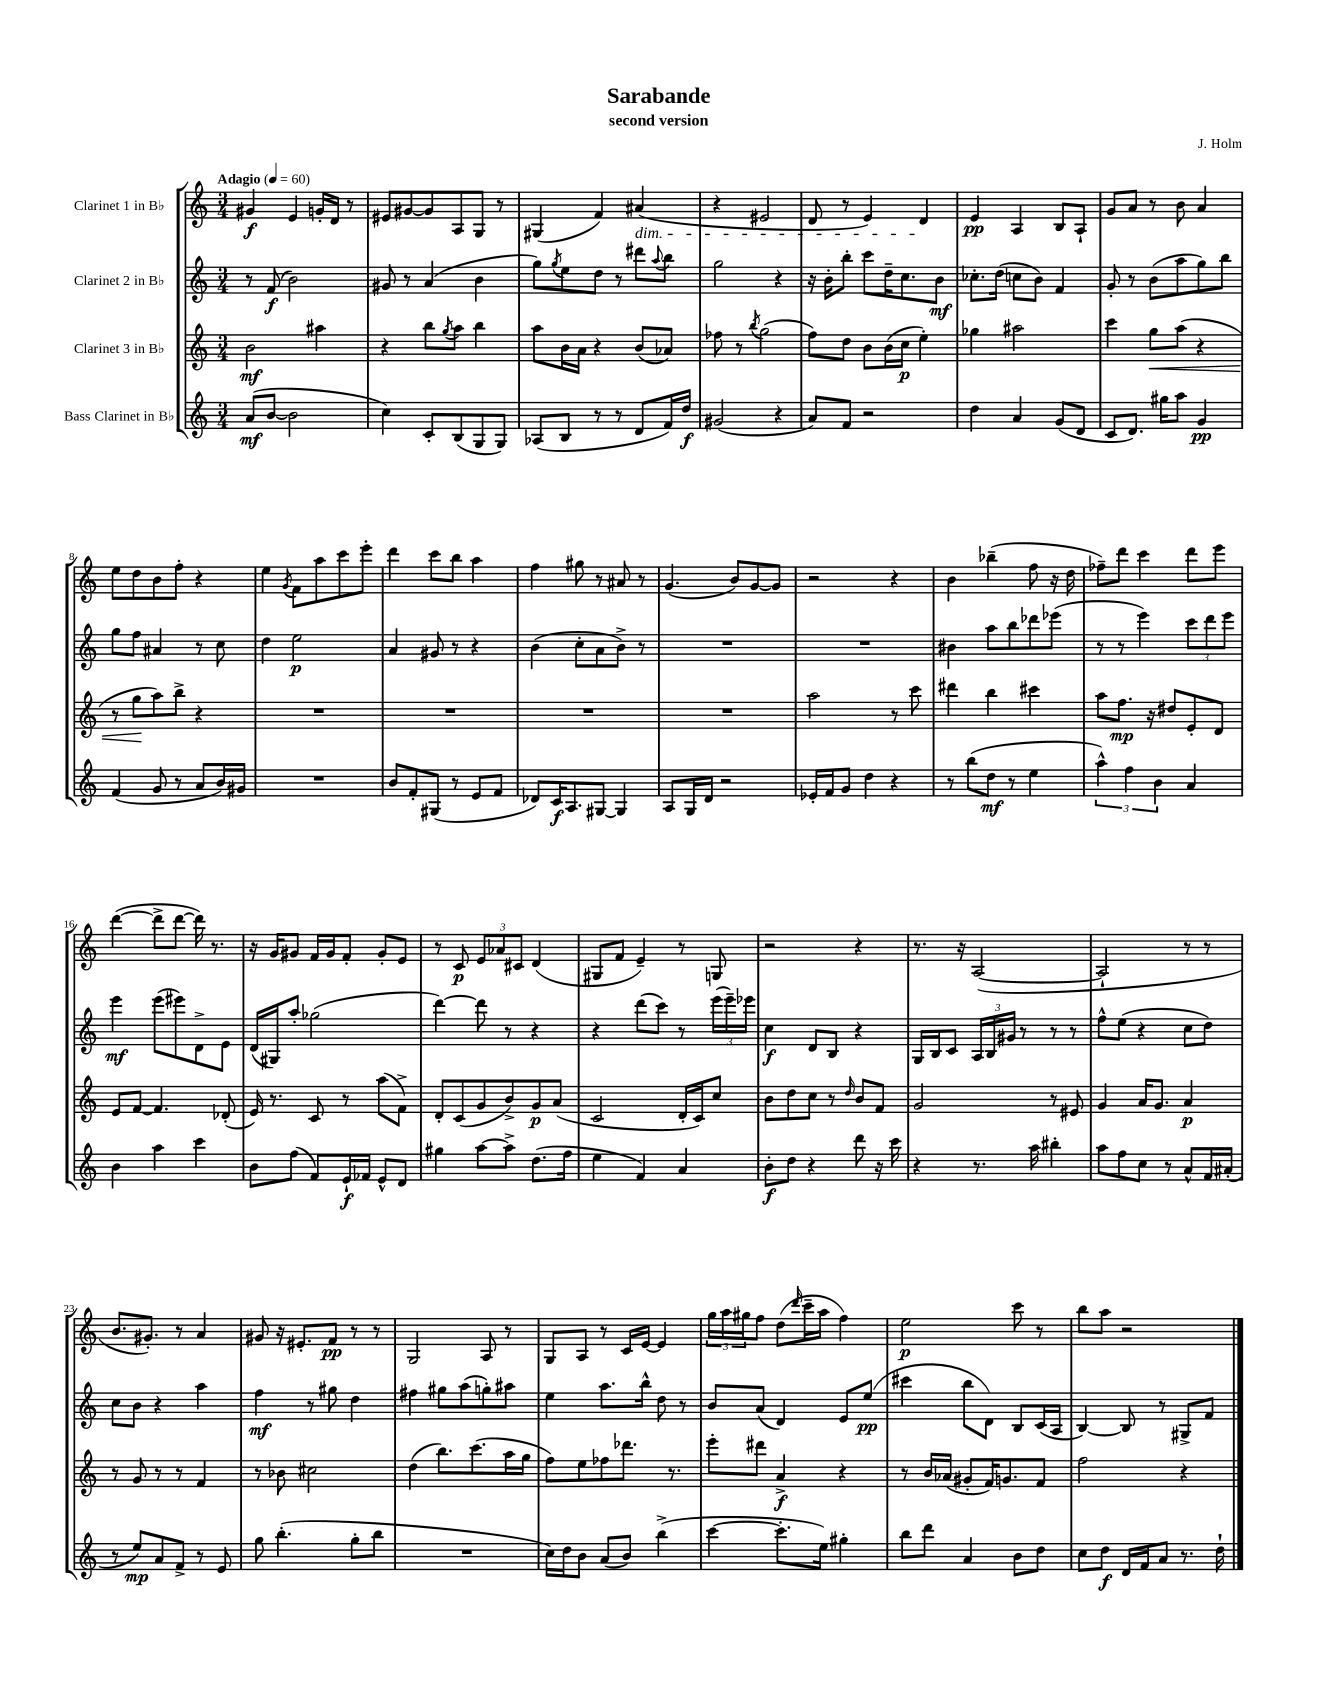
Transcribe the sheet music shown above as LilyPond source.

\header { title = "Sarabande" composer = "J. Holm" subtitle = "second version" }
<<
\new StaffGroup <<
\new Staff = "s0" \with { instrumentName = "Clarinet 1 in Bb" } {
    \clef treble \key c \major \numericTimeSignature \time 3/4 \tempo "Adagio" 4 = 60
    gis'4\f e'4 g'16-. d'16 r8 |
    eis'8 gis'8~ gis'8 a8 g8 r8 |
    gis4( f'4) ais'4\dim( |
    r4 eis'2 |
    d'8 r8 e'4) d'4\! |
    e'4\pp a4 b8 a8-! |
    g'8 a'8 r8 b'8 a'4 |
    e''8 d''8 b'8 f''8-. r4 |
    e''4 \acciaccatura { g'8 } f'8 a''8 c'''8 e'''8-. |
    d'''4 c'''8 b''8 a''4 |
    f''4 gis''8 r8 ais'8 r8 |
    g'4.( b'8) g'8~ g'8 |
    r2 r4 |
    b'4 bes''4--( f''8 r16 d''16 |
    fes''8--) d'''8 c'''4 d'''8 e'''8 |
    d'''4~( d'''8-> d'''8~ d'''16) r8. |
    r16 g'16 gis'8 f'16 gis'16 f'8-. gis'8-. e'8 |
    r8 c'8\p \tuplet 3/2 { e'8 aes'8 cis'8 } d'4( |
    gis8 f'8 e'4--) r8 g8 |
    r2 r4 |
    r8. r16 a2~( |
    a2-! r8 r8 |
    b'8. gis'8.-.) r8 a'4 |
    gis'8 r16 eis'8.-. f'8\pp r8 r8 |
    g2 a8 r8 |
    g8 a8 r8 c'16 e'16~ e'4 |
    \tuplet 3/2 { g''16 a''16 gis''16 } f''8 d''8( \grace { d'''16 } c'''16-- a''16 f''4) |
    e''2\p c'''8 r8 |
    b''8 a''8 r2 \bar "|." |
}
\new Staff = "s1" \with { instrumentName = "Clarinet 2 in Bb" } {
    \clef treble \key c \major \numericTimeSignature \time 3/4
    r8 f'8\f( b'2) |
    gis'8 r8 a'4( b'4 |
    g''8) \acciaccatura { g''8 } e''8 d''8 r8 dis'''8 \appoggiatura { a''8 } b''8 |
    g''2 r4 |
    r16 b'16-. b''8-. c'''8 d''16-- c''8. b'8\mf |
    ces''8.-. d''16( c''8 b'8) f'4 |
    g'8-. r8 b'8( a''8 g''8) b''8 |
    g''8 f''8 ais'4 r8 c''8 |
    d''4 e''2\p |
    a'4 gis'8 r8 r4 |
    b'4( c''8-. a'8 b'8->) r8 |
    R2. |
    R2. |
    bis'4 a''8 b''8 des'''8 ees'''8( |
    r8 r8 e'''4) \tuplet 3/2 { c'''8 d'''8 e'''8 } |
    e'''4\mf e'''8( eis'''8) d'8-> e'8 |
    d'16( gis16) a''8-. ges''2( |
    d'''4~) d'''8 r8 r4 |
    r4 d'''8( c'''8) r8 \tuplet 3/2 { e'''16( e'''16--) ees'''16 } |
    c''4\f d'8 b8 r4 |
    g16 b16 c'8 \tuplet 3/2 { a16 b16 gis'16 } r8 r8 r8 |
    f''8-^ e''8( r4 c''8 d''8) |
    c''8 b'8 r4 a''4 |
    f''4\mf r8 gis''8 d''4 |
    fis''4 gis''8 a''8( g''8-.) ais''8 |
    e''4 a''8. b''16-^ d''8 r8 |
    b'8 a'8( d'4) e'8 e''8\pp( |
    cis'''4 b''8 d'8) b8 c'16( a16 |
    b4~) b8 r8 gis8-> f'8 \bar "|." |
}
\new Staff = "s2" \with { instrumentName = "Clarinet 3 in Bb" } {
    \clef treble \key c \major \numericTimeSignature \time 3/4
    b'2\mf ais''4 |
    r4 b''8 \acciaccatura { g''8 } a''8 b''4 |
    a''8 b'16 a'16 r4 b'8( aes'8) |
    fes''8 r8 \acciaccatura { b''8 } g''2( |
    f''8) d''8 b'8 b'16( c''16\p e''4-.) |
    ges''4 ais''2 |
    c'''4 g''8\< a''8( r4 |
    r8 g''8\! a''8) b''8-> r4 |
    R2. |
    R2. |
    R2. |
    R2. |
    a''2 r8 c'''8 |
    dis'''4 b''4 cis'''4 |
    a''8 f''8.\mp r16 dis''8 e'8-. d'8 |
    e'8 f'8~ f'4. des'8-.( |
    e'16) r8. c'8 r8 a''8( f'8->) |
    d'8-. c'8( g'8 b'8->) g'8\p a'8( |
    c'2 d'16-. c'16) c''8 |
    b'8 d''8 c''8 r8 \grace { d''16 } b'8 f'8 |
    g'2 r8 eis'8 |
    g'4 a'16 g'8. a'4\p |
    r8 g'8 r8 r8 f'4 |
    r8 bes'8 cis''2 |
    d''4( b''8.) c'''8.( a''16 g''16 |
    f''8) e''8 fes''8 des'''8. r8. |
    e'''8-. dis'''8 a'4->\f r4 |
    r8 b'16 aes'16( gis'8-. f'16) g'8. f'8 |
    f''2 r4 \bar "|." |
}
\new Staff = "s3" \with { instrumentName = "Bass Clarinet in Bb" } {
    \clef treble \key c \major \numericTimeSignature \time 3/4
    a'8\mf( b'8~ b'2 |
    c''4) c'8-. b8( g8 g8) |
    aes8( b8 r8 r8 d'8 f'16) d''16\f |
    gis'2( r4 |
    a'8) f'8 r2 |
    d''4 a'4 g'8( d'8 |
    c'8 d'8.) gis''16 a''8 g'4\pp |
    f'4( g'8 r8 a'8 b'16) gis'16 |
    R2. |
    b'8 f'8-. gis8( r8 e'8 f'8 |
    des'8) c'16\f a8. gis8~ gis4 |
    a8 g16 d'16 r2 |
    ees'16-. f'16 g'8 d''4 r4 |
    r8 b''8( d''8\mf r8 e''4 |
    \tuplet 3/2 { a''4-^) f''4 b'4 } a'4 |
    b'4 a''4 c'''4 |
    b'8 f''8( f'8) e'16-!\f fes'16 e'8-^ d'8 |
    gis''4 a''8~ a''8-> d''8.( f''16 |
    e''4 f'4) a'4 |
    b'8-.\f d''8 r4 d'''8 r16 c'''16 |
    r4 r8. a''16 bis''4-. |
    a''8 f''8 c''8 r8 a'8-^ f'16 ais'16-.( |
    r8 e''8\mp) a'8 f'8-> r8 e'8 |
    g''8 b''4.-.( g''8-. b''8 |
    R2. |
    c''16) d''16 b'8 a'8( b'8) b''4->( |
    c'''4~ c'''8.-. e''16) gis''4-. |
    b''8 d'''8 a'4 b'8 d''8 |
    c''8 d''8\f d'16 f'16 a'8 r8. d''16-! \bar "|." |
}
>>
>>
